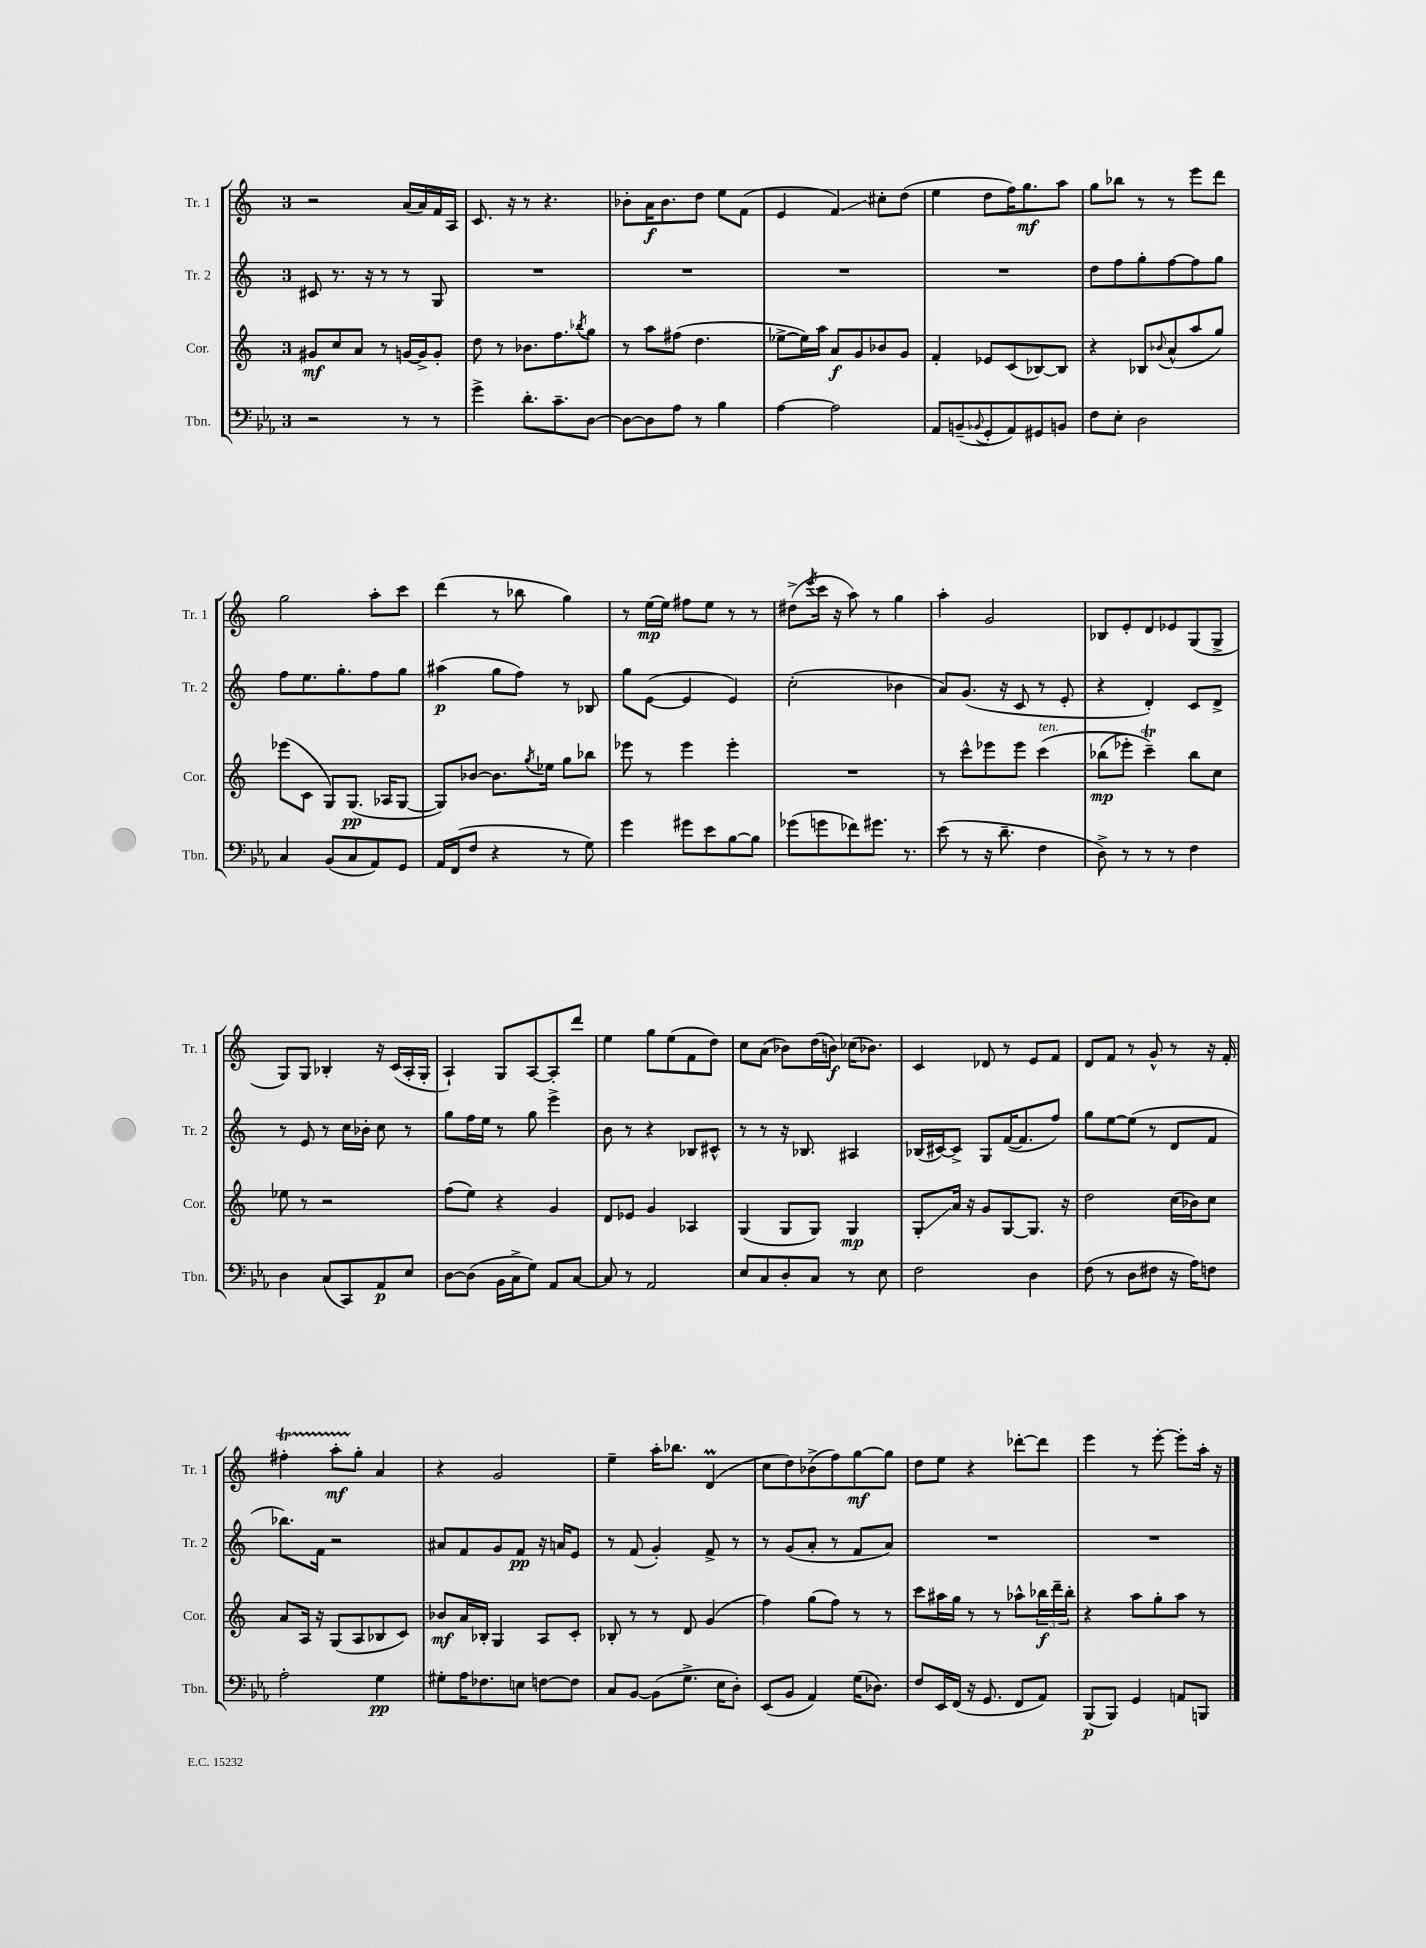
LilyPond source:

<<
\new StaffGroup <<
\new Staff = "s0" \with { instrumentName = "Tr. 1" shortInstrumentName = "Tr. 1" } {
    \clef treble \key c \major \once \override Staff.TimeSignature.style = #'single-digit \time 3/4
    r2 a'16( a'16) f'16 a16 |
    c'8. r16 r8 r4. |
    bes'8-. a'16\f bes'8. d''8 e''8 f'8( |
    e'4 f'4\glissando) cis''8-. d''8( |
    e''4 d''8 f''16) g''8.\mf a''8 |
    g''8 bes''8 r8 r8 e'''8 d'''8 |
    g''2 a''8-. c'''8 |
    d'''4( r8 bes''8 g''4) |
    r8 e''16~\mp e''16 fis''8 e''8 r8 r8 |
    dis''8->( \acciaccatura { e'''8 } c'''16 r16 a''8) r8 g''4 |
    a''4-. g'2 |
    bes8 e'8-. d'8 ees'8 g8( g8-> |
    g8) g8 bes4-. r16 c'16( a16-. g16-. |
    a4-!) g8 a8~ a8-. d'''8 |
    e''4 g''8 e''8( f'8 d''8) |
    c''8 a'8( bes'8) d''16( b'16\f) ces''16( bes'8.) |
    c'4 des'8 r8 e'8 f'8 |
    d'8 f'8 r8 g'8-^ r8 r16 f'16-. |
    fis''4-.\startTrillSpan a''8-.\mf g''8-.\stopTrillSpan a'4 |
    r4 g'2 |
    e''4-- a''16-. bes''8. d'4\prall( |
    c''8 d''8) bes'8->( f''8) g''8~\mf g''8 |
    d''8 e''8 r4 des'''8~-. des'''8 |
    e'''4 r8 e'''8~-. e'''8-. a''16-. r16 \bar "|." |
}
\new Staff = "s1" \with { instrumentName = "Tr. 2" shortInstrumentName = "Tr. 2" } {
    \clef treble \key c \major \once \override Staff.TimeSignature.style = #'single-digit \time 3/4
    cis'8 r8. r16 r8 r8 g8 |
    R2. |
    R2. |
    R2. |
    R2. |
    d''8 f''8 g''8-. f''8~ f''8 g''8 |
    f''8 e''8. g''8.-. f''8 g''8 |
    ais''4\p( g''8 f''8) r8 bes8 |
    g''8 e'8~( e'4 e'4) |
    c''2-.( bes'4 |
    a'8) g'8.( r16 c'8 r8 e'8-. |
    r4 d'4-.) c'8 d'8-> |
    r8 e'8 r8 c''16 bes'16-. c''8 r8 |
    g''8 f''16 e''16 r8 g''8 e'''4-> |
    b'8 r8 r4 bes8 cis'8-^ |
    r8 r8 r16 bes8. ais4 |
    bes16( cis'16~) cis'8-> g8 f'16~( f'8. f''8) |
    g''8 e''8~ e''8( r8 d'8 f'8 |
    bes''8.) f'16 r2 |
    ais'8 f'8 g'8 f'8\pp r16 a'16 e'8 |
    r8 f'8( g'4-.) f'8-> r8 |
    r8 g'8( a'8-. r8 f'8 a'8) |
    R2. |
    R2. \bar "|." |
}
\new Staff = "s2" \with { instrumentName = "Cor." shortInstrumentName = "Cor." } {
    \clef treble \key c \major \once \override Staff.TimeSignature.style = #'single-digit \time 3/4
    gis'8\mf c''8 a'8 r8 g'16~ g'16-> g'8-. |
    d''8 r8 bes'8. f''8. \acciaccatura { bes''8 } g''8 |
    r8 a''8 fis''8( d''4. |
    ees''8~-> ees''16) a''16 a'8\f g'8 bes'8 g'8 |
    f'4-. ees'8 c'8( bes8~) bes8 |
    r4 bes8 \appoggiatura { bes'8 } a'8-^( a''8 g''8) |
    ees'''8( c'8 g8) g8.\pp( aes16 g8~ |
    g8) bes'8~ bes'8. \acciaccatura { g''8 } ees''16 g''8 bes''8 |
    ees'''8 r8 ees'''4 ees'''4-. |
    R2. |
    r8 c'''8-^ ees'''8 ees'''8 c'''4^\markup { \italic "ten." }\( |
    bes''8\mp( ees'''8-.) c'''4--\trill\) bes''8 c''8 |
    ees''8 r8 r2 |
    f''8( e''8) r4 g'4 |
    d'8 ees'8 g'4 aes4 |
    g4( g8 g8) g4\mp |
    g8-.\glissando a'16 r16 g'8 g8~ g8. r16 |
    d''2 c''16( bes'16) c''8 |
    a'8 a16 r16 g8( a8 bes8 c'8) |
    bes'8\mf a'16 bes16-. g4 a8 c'8-. |
    bes8-. r8 r8 d'8 g'4( |
    f''4) g''8( f''8) r8 r8 |
    c'''8 ais''16 g''16 r8 r8 aes''8-^ \tuplet 3/2 { bes''16\f d'''16-- bes''16-. } |
    r4 a''8 g''8-. a''8 r8 \bar "|." |
}
\new Staff = "s3" \with { instrumentName = "Tbn." shortInstrumentName = "Tbn." } {
    \clef bass \key ees \major \once \override Staff.TimeSignature.style = #'single-digit \time 3/4
    r2 r8 r8 |
    g'4-> d'8.-. c'8.-- d8~ |
    d8~ d8 aes8 r8 bes4 |
    aes4~ aes2 |
    aes,8 b,8--( \appoggiatura { bes,8 } g,8-. aes,8) gis,8 b,8 |
    f8 ees8-. d2 |
    c4 bes,8( c8 aes,8) g,8 |
    aes,16 f,16( f8 r4 r8 g8) |
    g'4 gis'8 ees'8 bes8~ bes8 |
    ges'8( g'8 fes'8) gis'8. r8. |
    ees'8( r8 r16 d'8.-- f4 |
    d8->) r8 r8 r8 f4 |
    d4 c8( c,8) aes,8\p ees8 |
    d8~ d8( bes,16 c16-> g8) aes,8 c8~ |
    c8 r8 aes,2 |
    ees8 c8 d8-. c8 r8 ees8 |
    f2 d4 |
    f8( r8 d8 fis8 r16 aes16) f8 |
    aes2-. g4\pp |
    gis8-. aes16 fes8. e8 f8~ f8 |
    c8 bes,8~ bes,8( g8.-> ees16 d8-.) |
    ees,8( bes,8 aes,4) g16( des8.) |
    f8 ees,16 f,16( r16 g,8. f,8 aes,8) |
    bes,,8\p( bes,,8) g,4 a,8 b,,8 \bar "|." |
}
>>
>>
\layout { \context { \Score \remove "Bar_number_engraver" } }
